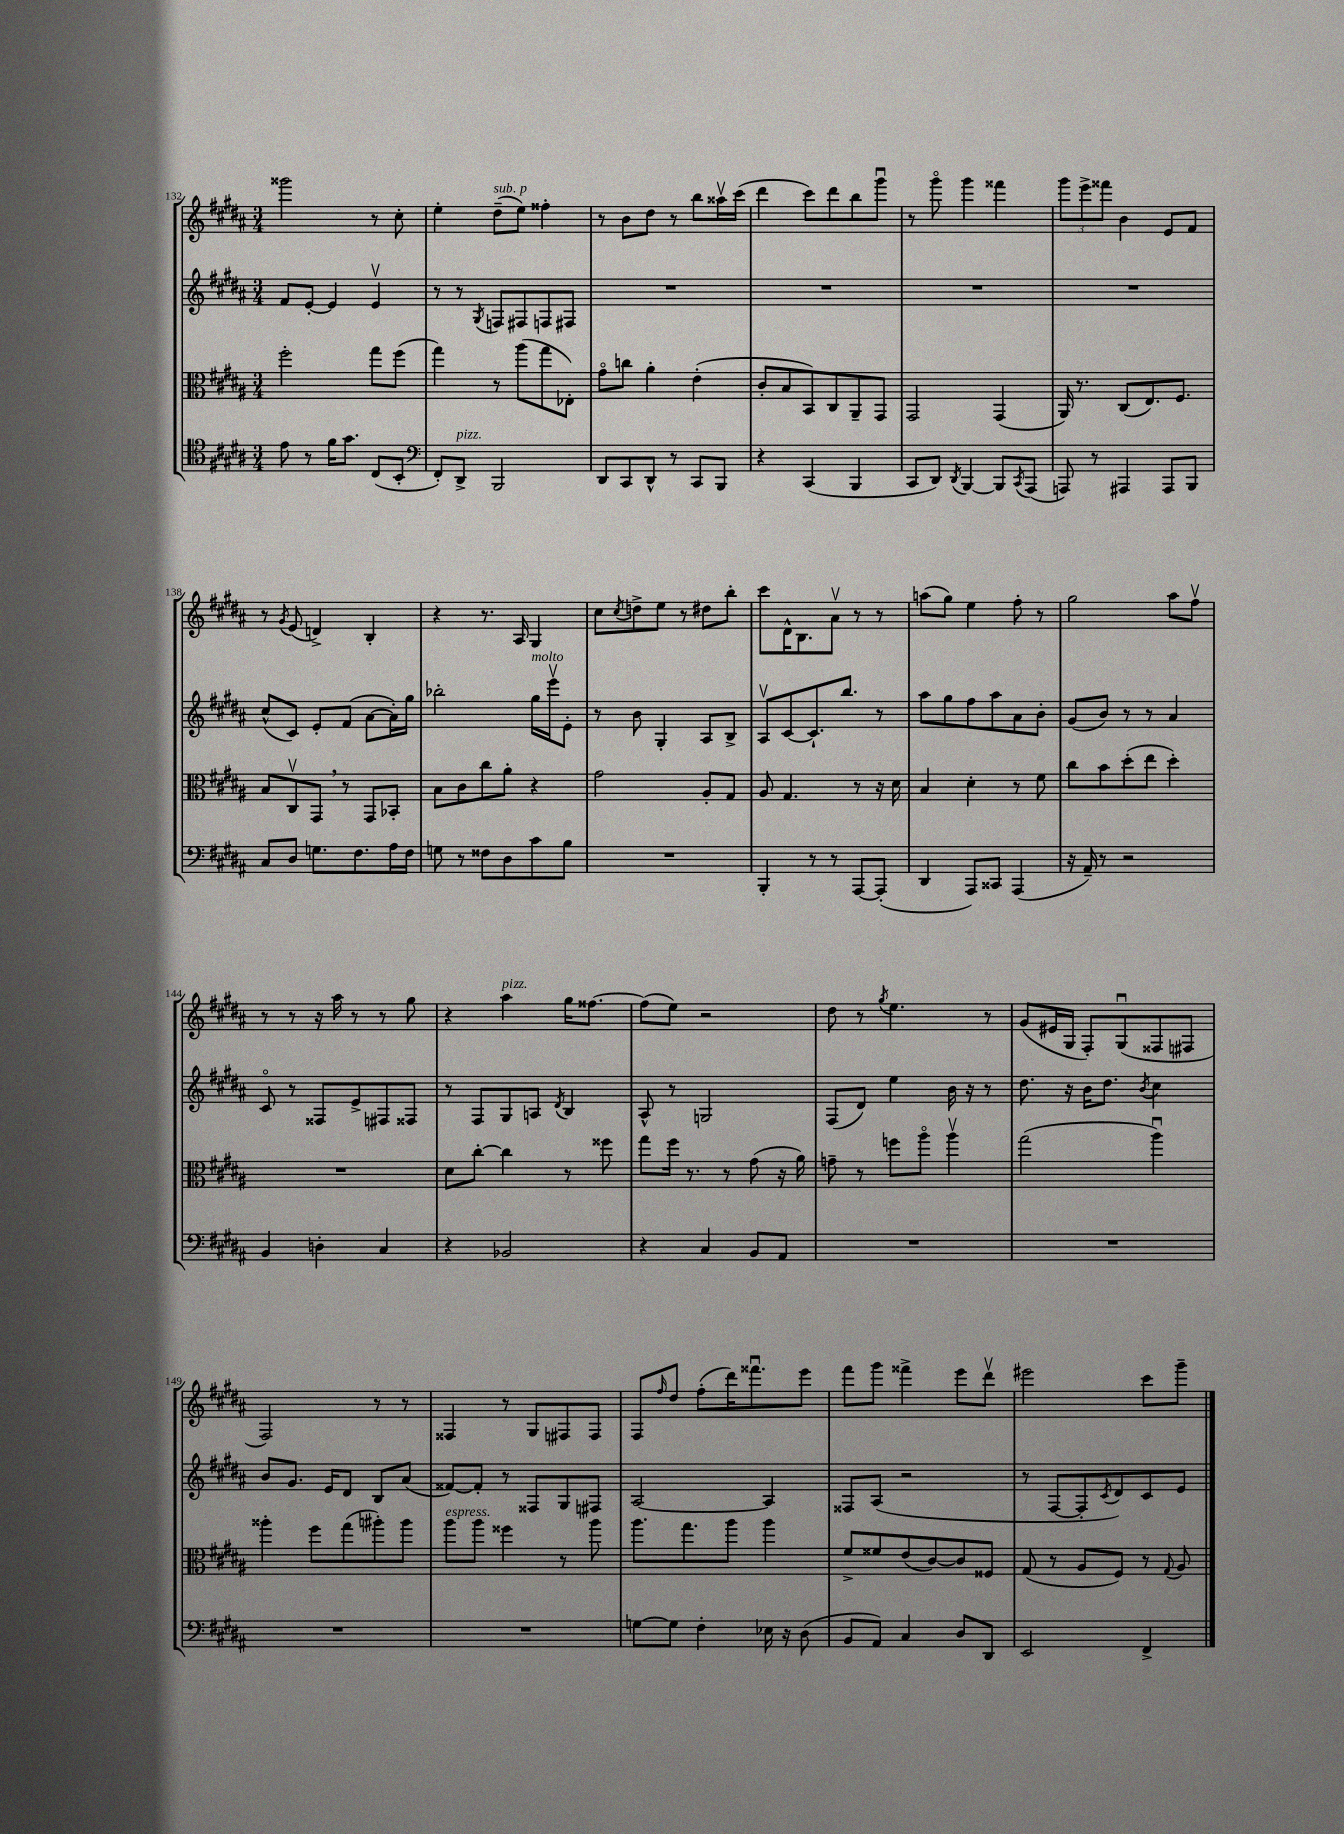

**kern	**kern	**kern	**kern
*staff4	*staff3	*staff2	*staff1
*clefC4	*clefC3	*clefG2	*clefG2
*k[f#c#g#d#a#]	*k[f#c#g#d#a#]	*k[f#c#g#d#a#]	*k[f#c#g#d#a#]
*M3/4	*M3/4	*M3/4	*M3/4
8e	2ff#'	8f#	2ggg##
8r	.	[8e'	.
16f#	.	4e]	.
8.g#	.	.	.
(8C#	8gg#	4ev	8r
8BB'	(8ff#	.	8cc#'
=	=	=	=
*clefF4	*	*	*
8FF#')	4gg#)	8r	4ee'
8DD#^	.	8r	.
.	.	8qG#	.
2BBB	8r	8F	(8dd#~
.	(8aa#	8F#	8ee)
.	8gg#	8F	4ff##'
.	8E-')	8F#	.
=	=	=	=
8DD#	8g#o	2.r	8r
8CC#	8cc	.	8b
8DD#^^	4a#'	.	8dd#
8r	.	.	8r
8CC#	(4e'	.	8bb
8BBB	.	.	16aa##v
.	.	.	(16ccc#
=	=	=	=
4r	8c#'	2.r	4ddd#
.	8B	.	.
(4CC#	8BB)	.	8ccc#)
.	8C#	.	8ddd#
4BBB	8AA#~	.	8bb
.	8GG#	.	8ggg#u
=	=	=	=
8CC#	2GG#	2.r	8r
8DD#)	.	.	8ggg#o
8qDD#	.	.	.
[4BBB	.	.	4ggg#
8BBB]	(4GG#	.	4fff##
8qCC#	.	.	.
(8AAA#	.	.	.
=	=	=	=
8AAA)	16AA#)	2.r	12ggg#
.	8.r	.	.
.	.	.	12eee^
8r	.	.	.
.	.	.	12fff##
4AAA#	(8C#	.	4b
.	8.E)	.	.
8AAA#	.	.	8e
.	8.F#	.	.
8BBB	.	.	8f#
=	=	=	=
8C#	8B	(8cc#^^	8r
.	.	.	8qg#
8D#	8C#v	8c#)	(8e
8.G	8GG#	8e'	4d^)
.	8r	(8f#	.
8.F#	.	.	.
.	8GG#	[8a#	4B'
16A#	8BB-'	16a#'])	.
16F#	.	16gg#	.
=	=	=	=
8G	8B	2bb-'	4r
8r	8c#	.	.
8F##	8cc#	.	8.r
8D#	8a#'	.	.
.	.	.	16A#
8c#	4r	16gg#	4G#
.	.	16eeev	.
8B	.	8e'	.
=	=	=	=
2.r	2g#	8r	8cc#
.	.	.	8qcc#
.	.	8b	8dd^
.	.	4G#'	8ee
.	.	.	8r
.	8A#'	8A#	8dd#
.	8G#	8B^	8bb'
=	=	=	=
4BBB'	8A#	8A#v	8ccc#
.	4.G#	[8c#	16d#^^
.	.	.	8.B
8r	.	8.c#`]	.
8r	.	.	8a#v
.	.	8.bb	.
[8AAA#	8r	.	8r
(8AAA#']	16r	8r	8r
.	16d#	.	.
=	=	=	=
4DD#	4B	8aa#	(8aa
.	.	8gg#	8gg#)
8AAA#)	4d#'	8ff#	4ee
8CC##	.	8aa#	.
(4AAA#	8r	8a#	8ff#'
.	8f#	8b'	8r
=	=	=	=
16r	8cc#	(8g#	2gg#
16AA#~)	.	.	.
8r	8b	8b)	.
2r	(8dd#'	8r	.
.	8ee	8r	.
.	4dd#')	4a#	8aa#
.	.	.	8ff#v
=	=	=	=
4BB	2.r	8c#o	8r
.	.	8r	8r
4D'	.	8F##	16r
.	.	.	16aa#
.	.	8e^	8r
4C#	.	8F#	8r
.	.	8F##	8gg#
=	=	=	=
4r	8d#	8r	4r
.	[8cc#'	8F#	.
2BB-	4cc#]	8G#	4aa#
.	.	8A	.
.	.	8qd#	.
.	8r	4B	16gg#
.	.	.	[8.ff##
.	8ff##	.	.
=	=	=	=
4r	8gg#	8A#^^	(8ff##]
.	16ff#	8r	8ee)
.	8.r	.	.
4C#	.	2G	2r
.	8r	.	.
8BB	(8g#	.	.
8AA#	16r	.	.
.	16a#)	.	.
=	=	=	=
2.r	8g~	(8F#	8dd#
.	8r	8d#)	8r
.	.	.	8qgg#
.	8ff	4ee	4.ee
.	8aa#o	.	.
.	4aa#v	16b	.
.	.	16r	.
.	.	8r	8r
=	=	=	=
2.r	(2gg#	8.dd#	(8g#
.	.	.	16e#
.	.	16r	16G#
.	.	16b	8F#')
.	.	8.dd#	.
.	.	.	(8G#u
.	.	8qb	.
.	4aa#u)	4cc#	8F##
.	.	.	8F#
=	=	=	=
2.r	4aa##'	8b	2F#)
.	.	8.g#	.
.	8ff#	.	.
.	.	16e	.
.	(8gg#	8d#	.
.	8aa#')	8B	8r
.	8aa#	(8a#	8r
=	=	=	=
2.r	8aa#	[8f##)	4F##
.	8aa#	8f##']	.
.	4ff##	8r	8r
.	.	8F##	8G#
.	8r	8G#	8F#
.	8aa#	8F#	8F#
=	=	=	=
[8G	8.aa#	[2A#	8F#
.	.	.	16qqff#
8G]	.	.	8dd#
.	8.gg#	.	.
4F#'	.	.	(8ff#'
.	8aa#	.	16ddd#)
.	.	.	8.fff##u
16E-	4aa#	4A#]	.
16r	.	.	.
(8D#	.	.	8eee
=	=	=	=
8BB	8f#^	8F##	8fff#
8AA#)	8f##	(8A#	8ggg#
4C#	(8e	2r	4fff##^
.	[8c#)	.	.
8D#	8c#]	.	8eee
8DD#	8F##	.	8ddd#v
=	=	=	=
2EE	(8G#	8r	2eee#
.	8r	[8F#	.
.	8A#	8F#']	.
.	.	8qc#	.
.	8F#)	8d#)	.
4FF#^	8r	8c#	8ccc#
.	8qqG#	.	.
.	8A#	8e	8ggg#~
==	==	==	==
*-	*-	*-	*-
